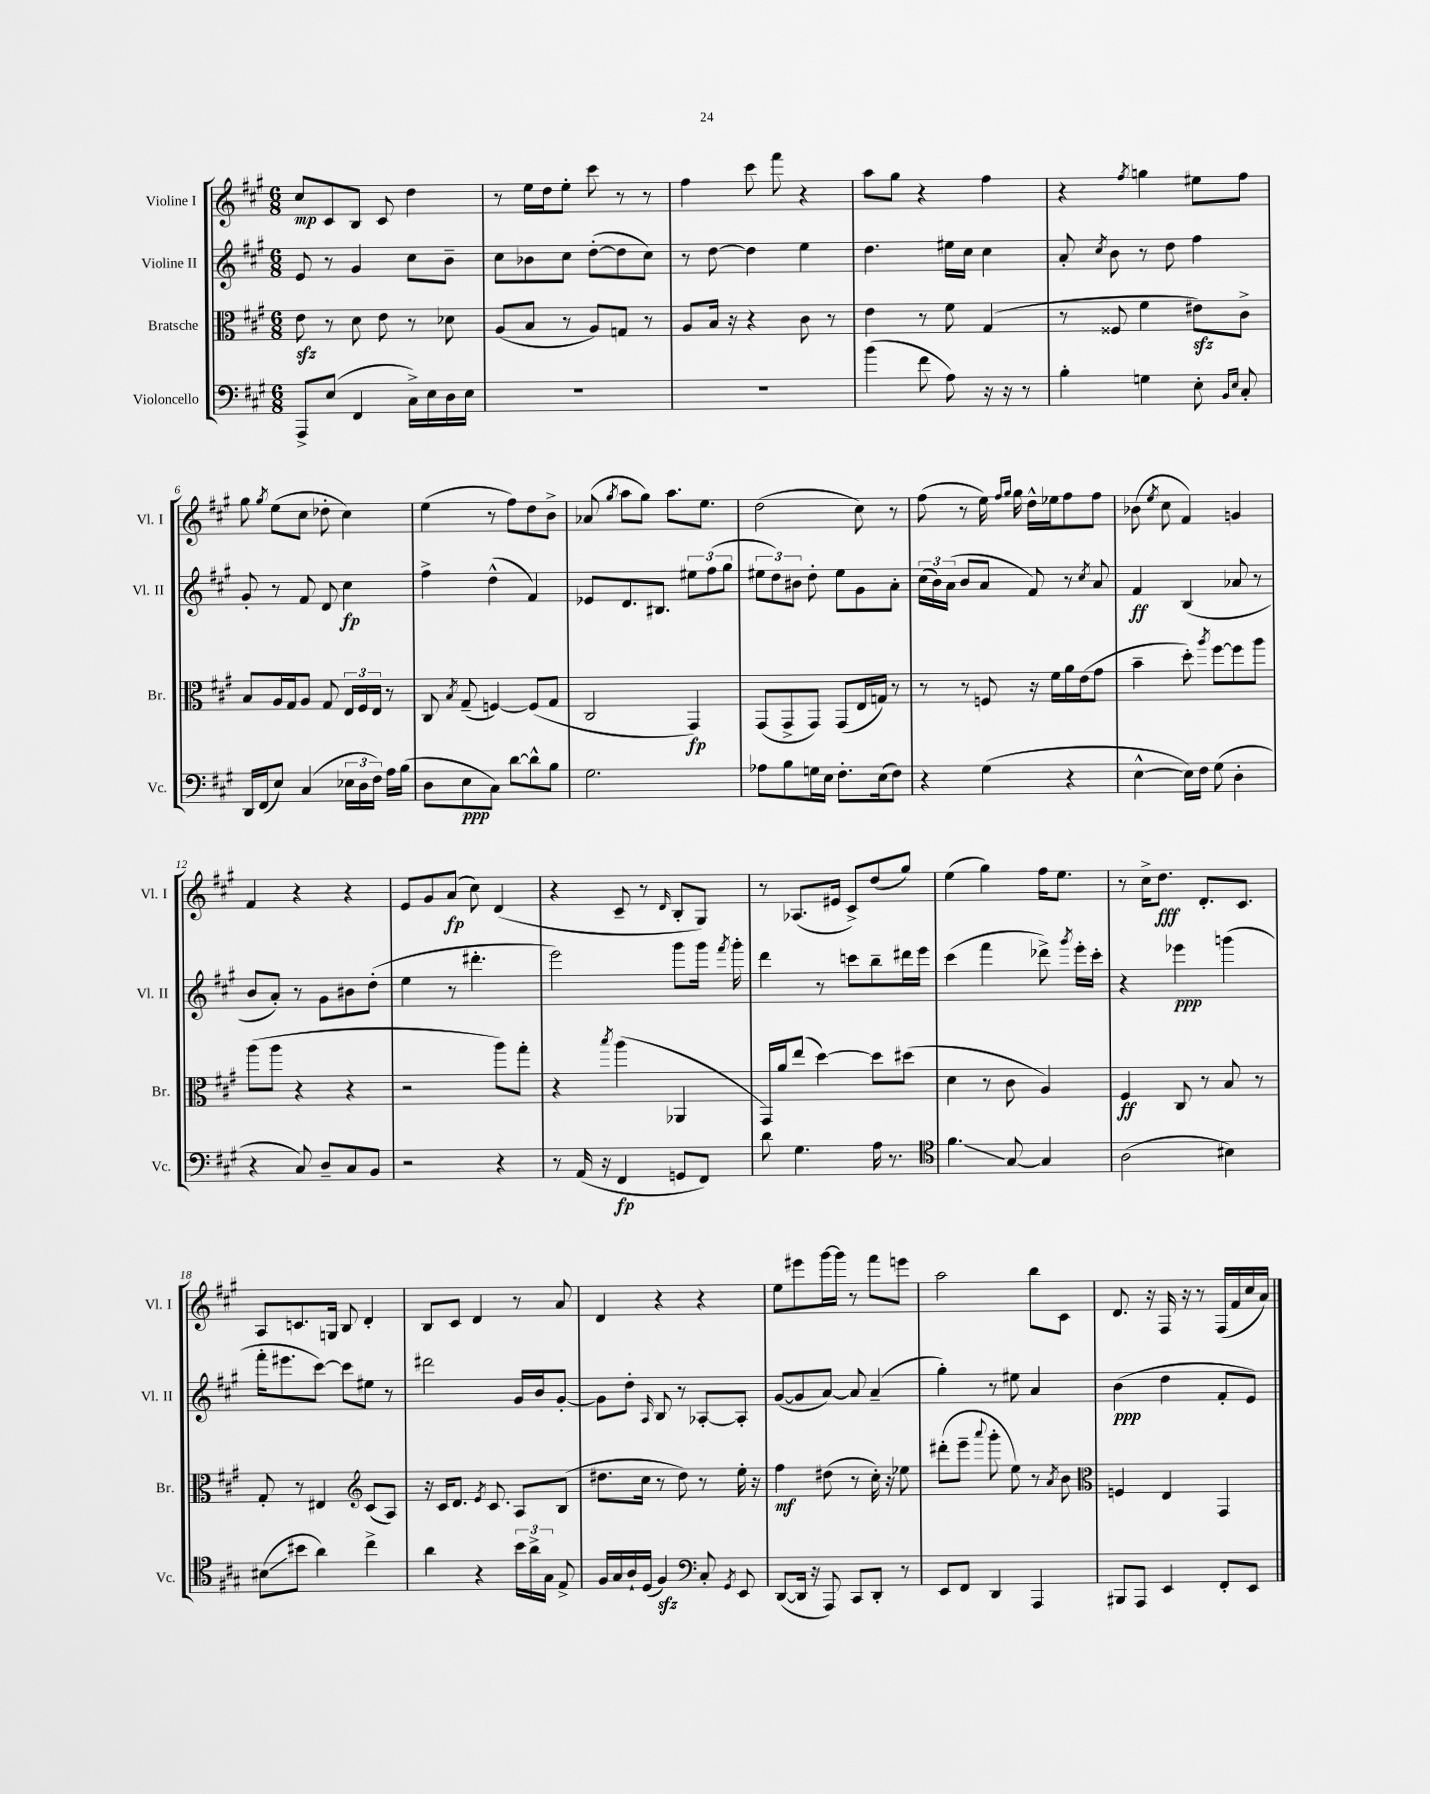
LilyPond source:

<<
\new StaffGroup <<
\new Staff = "s0" \with { instrumentName = "Violine I" shortInstrumentName = "Vl. I" } {
    \clef treble \key a \major \numericTimeSignature \time 6/8
    \autoBeamOff cis''8[\mp cis'8 b8] cis'8 d''4 |
    r8 e''16[ d''16 e''8]-. cis'''8 r8 r8 |
    fis''4 cis'''8 fis'''8 r4 |
    a''8[ gis''8] r4 fis''4 |
    r4 \acciaccatura { fis''8 } g''4 eis''8[ fis''8] |
    gis''8 \acciaccatura { gis''8 } e''8[( cis''8] des''8-. cis''4) |
    e''4( r8 fis''8[) d''8 b'8]-> |
    aes'8( \acciaccatura { gis''8 } a''8[ gis''8]) a''8.[ e''8.] |
    d''2( cis''8) r8 |
    fis''8( r8 e''16) \grace { fis''16[ gis''16] } gis''16 d''16[-^ ees''16 fis''8 fis''8] |
    bes'8( \acciaccatura { e''8 } cis''8 fis'4) g'4 |
    fis'4 r4 r4 |
    e'8[ gis'8 a'8]\fp( cis''8) d'4( |
    r4 cis'8-- r8 \grace { d'16 } b8[-. gis8]) |
    r8 aes8.[( eis'16] cis'8[->) d''8( gis''8]) |
    e''4( gis''4) fis''16[ e''8.] |
    r8 cis''16[-> d''8.]\fff d'8.[-. cis'8.] |
    a8[ c'8. g16] b8 d'4-. |
    b8[ cis'8] d'4 r8 a'8 |
    d'4 r4 r4 |
    e''8[ eis'''8 gis'''16~ gis'''16] r8 fis'''8[ e'''8] |
    a''2 b''8[ cis'8] |
    d'8. r16 fis16 r16 r8 fis16[( fis'16 cis''16 a'16]) \bar "|." |
}
\new Staff = "s1" \with { instrumentName = "Violine II" shortInstrumentName = "Vl. II" } {
    \clef treble \key a \major \numericTimeSignature \time 6/8
    \autoBeamOff e'8 r8 gis'4 cis''8[ b'8]-- |
    cis''8[ bes'8 cis''8] d''8[~-.( d''8 cis''8]) |
    r8 d''8~ d''4 e''4 |
    d''4. eis''16[ cis''16] cis''4 |
    a'8-. \acciaccatura { cis''8 } b'8 r8 d''8 fis''4 |
    gis'8-. r8 fis'8 d'8 cis''4\fp |
    fis''4-> d''4-^( fis'4) |
    ees'8[ d'8. bis8.] \tuplet 3/2 { eis''8[ fis''8( gis''8] } |
    \tuplet 3/2 { eis''8[ d''8) bis'8] } d''8-. eis''8[ gis'8 a'8]-. |
    \tuplet 3/2 { cis''16[( b'16) a'16]( } b'8[ a'8] fis'8) r8 \acciaccatura { cis''8 } a'8 |
    fis'4\ff b4( aes'8 r8 |
    b'8[ a'8]-.) r8 gis'8[ bis'8 d''8]-.( |
    e''4 r8 dis'''4.-. |
    e'''2) gis'''8[ gis'''16] \acciaccatura { fis'''8 } gis'''16-. |
    d'''4 r8 c'''8[ b''8-- dis'''16 e'''16] |
    cis'''4( fis'''4 des'''8->) \acciaccatura { gis'''8 } e'''16[-. cis'''16]-. |
    r4 ees'''4\ppp g'''4( |
    fis'''16[-. eis'''8. cis'''8]~) cis'''8[ eis''8] r8 |
    dis'''2 gis'16[ b'16 gis'8]~-. |
    gis'8[ d''8]-. \grace { a16 } b8 r8 aes8[~-. aes8]-. |
    gis'8[~( gis'8 a'8]~) a'8 a'4--( |
    gis''4-.) r8 eis''8 a'4 |
    b'4\ppp( d''4 fis'8[-. e'8]) \bar "|." |
}
\new Staff = "s2" \with { instrumentName = "Bratsche" shortInstrumentName = "Br." } {
    \clef alto \key a \major \numericTimeSignature \time 6/8
    \autoBeamOff e'8\sfz r8 d'8 e'8 r8 des'8 |
    a8[( b8] r8 a8[) g8] r8 |
    a8[ b16] r16 r4 cis'8 r8 |
    e'4 r8 fis'8 gis4( |
    r8 fisis8 fis'4 eis'8[\sfz) cis'8]-> |
    b8[ a16 gis16 a8] gis8 \tuplet 3/2 { e16[ fis16 e16] } r8 |
    cis8 \acciaccatura { b8 } gis8--( f4~) f8[( gis8] |
    cis2 gis,4\fp) |
    gis,8[( gis,8-> gis,8]) gis,8[( e16 g16]) r8 |
    r8 r8 f8 r16 fis'16[ a'16 e'16( gis'8] |
    b'4-- d''8-.) \acciaccatura { a''8 } fis''8[~ fis''8 a''8] |
    a''8[( a''8] r4 r4 |
    r2 a''8[) gis''8]-. |
    r4 \acciaccatura { b''8 } a''4( aes,4 |
    gis,16[) a'16 e''8]( d''4~) d''8[ dis''8]( |
    d'4 r8 cis'8 a4) |
    fis4\ff cis8 r8 b8 r8 |
    gis8-. r8 eis4 \clef treble cis'8[( a8]) |
    r16 cis'16[ d'8.] \acciaccatura { e'8 } cis'8. a8[ b8]( |
    dis''8.[ cis''16] r8 dis''8) r8 e''16-. r16 |
    fis''4\mf dis''8( r8 cis''16-.) r16 ees''8 |
    dis'''8[-.( e'''8]-- \appoggiatura { a'''8 } gis'''8-. e''8) r8 \acciaccatura { a'8 } b'8 |
    \clef alto f4 e4 gis,4 \bar "|." |
}
\new Staff = "s3" \with { instrumentName = "Violoncello" shortInstrumentName = "Vc." } {
    \clef bass \key a \major \numericTimeSignature \time 6/8
    \autoBeamOff a,,8[-> e8]( fis,4 cis16[->) e16 d16 e16] |
    R2. |
    R2. |
    b'4( fis'8 a8) r16 r16 r8 |
    b4-. g4 e8-. \grace { b,16[ e16] } cis8-. |
    d,16[ fis,16( e8]) cis4( \tuplet 3/2 { ees16[ d16 fis16]) } a16[ b16]( |
    d8[ e8\ppp cis8]) d'8[~ d'8-^ b8] |
    gis2. |
    aes8[ b8 g16 e16] fis8.[-. e16( fis8]) |
    r4 gis4( r4 |
    e4~-^ e16[) fis16] gis8( d4-. |
    r4 cis8) d8[-- cis8 b,8] |
    r2 r4 |
    r8 a,16( r16 fis,4\fp g,8[ fis,8]) |
    d'8 gis4. a16 r8. |
    \clef tenor fis'4.\glissando gis8~ gis4 |
    a2( bis4) |
    bis8[\glissando( bis'8] a'4) cis''4-> |
    a'4 r4 \tuplet 3/2 { b'16[ a'16-> gis16] } e8-> |
    fis16[ gis16 a16-! d16]( fis4\sfz) \clef bass cis8-. \acciaccatura { gis,8 } e,8 |
    d,8[~( d,16] r16 a,,8) cis,8[ d,8]-. r8 |
    e,8[ fis,8] d,4 a,,4 |
    bis,,8[ a,,8] e,4 fis,8[-. e,8] \bar "|." |
}
>>
>>
